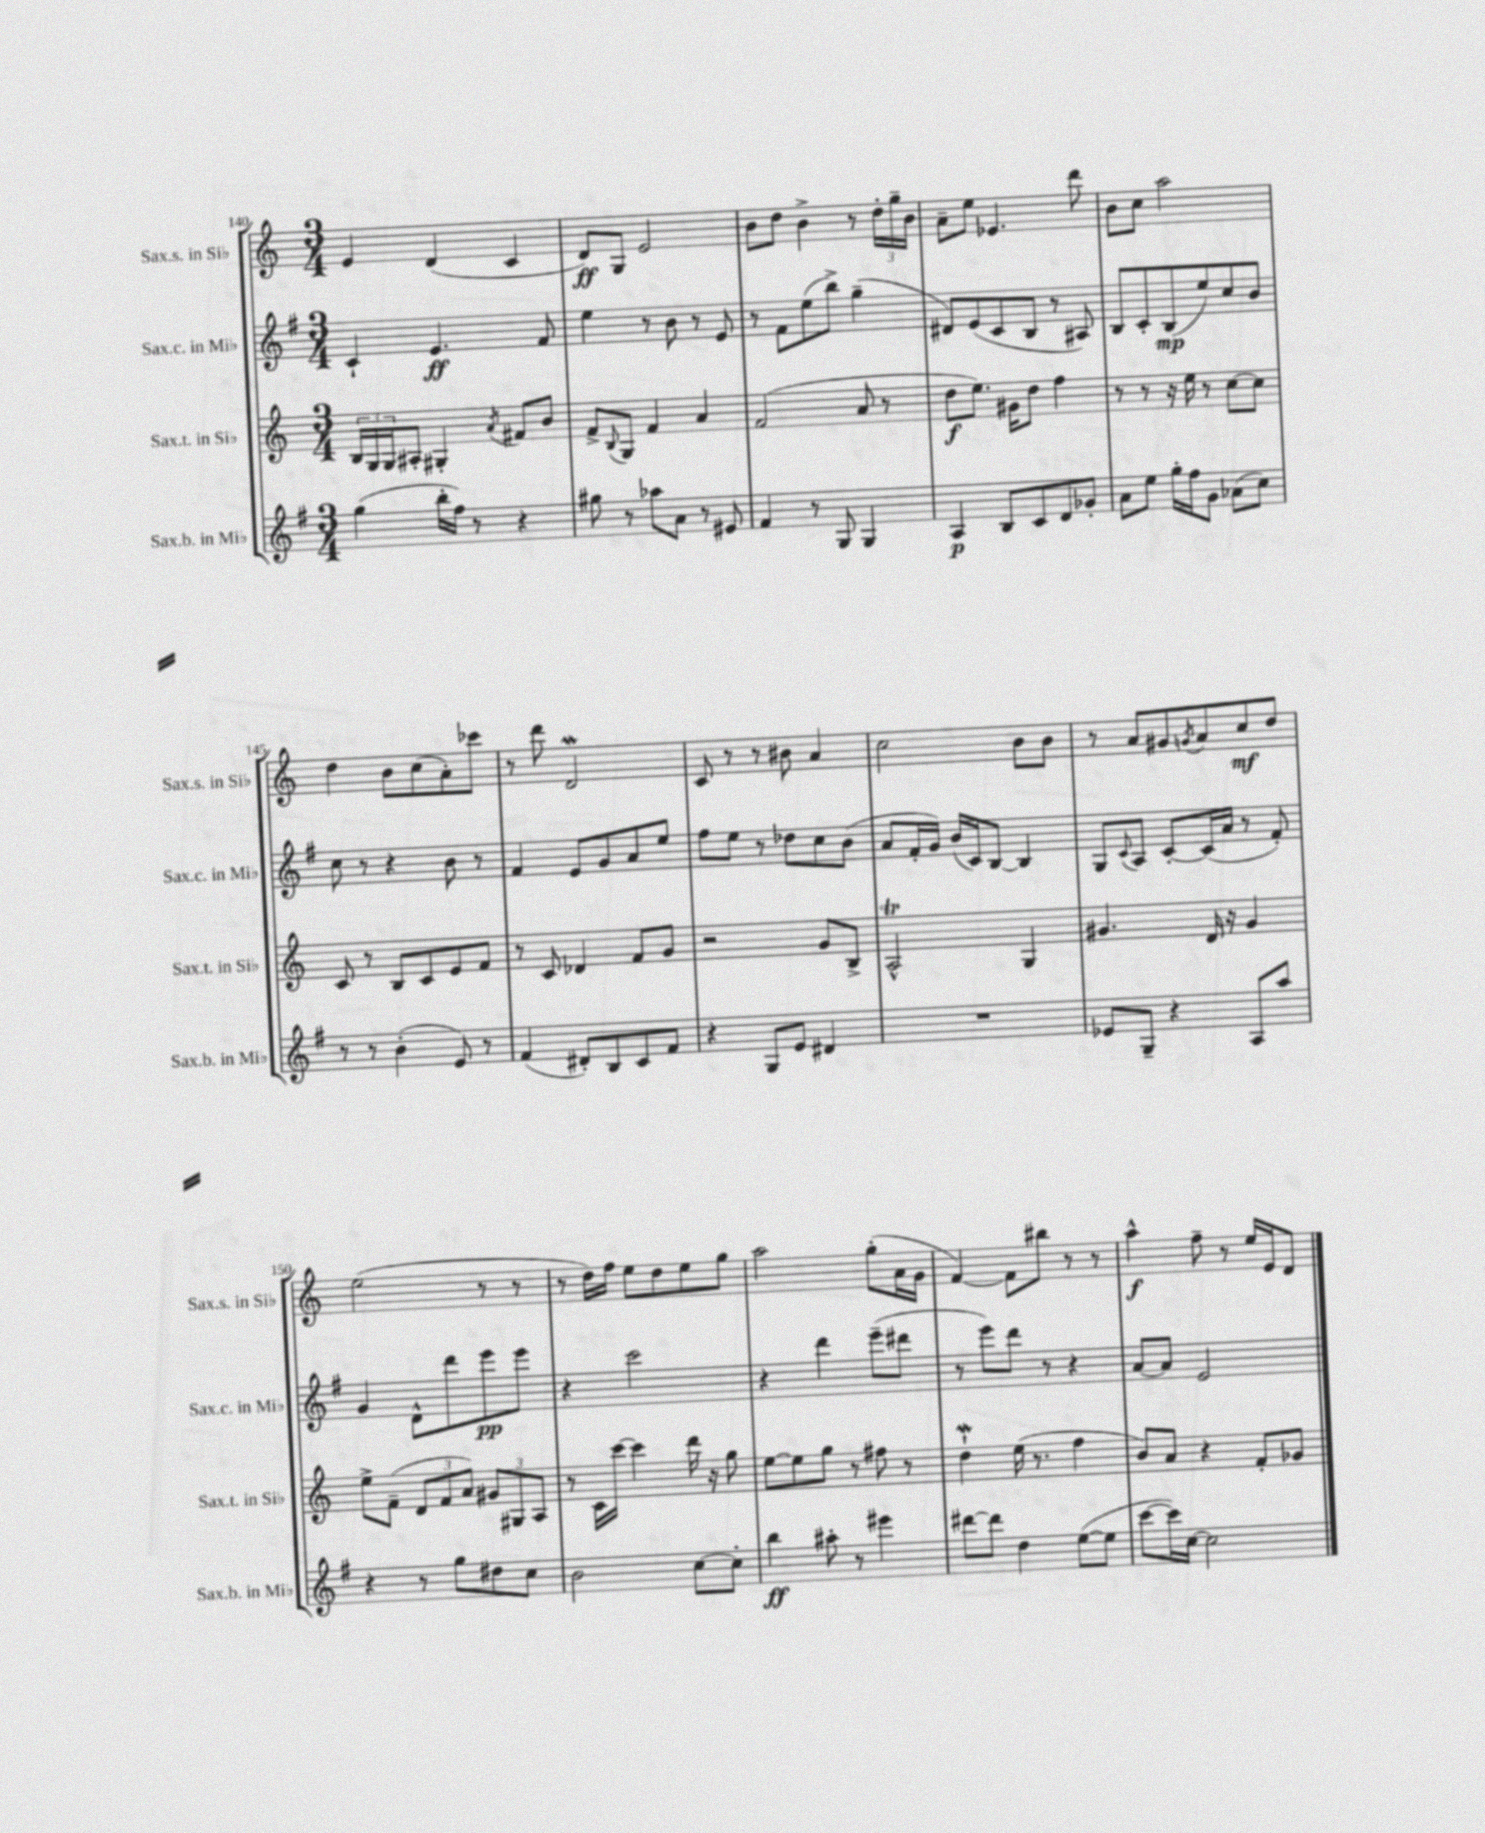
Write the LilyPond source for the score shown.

<<
\new StaffGroup <<
\new Staff = "s0" \with { instrumentName = "Sax.s. in Sib" shortInstrumentName = "Sax.s. in Sib" } {
    \clef treble \key c \major \numericTimeSignature \time 3/4
    e'4 d'4( c'4 |
    d'8\ff) g8 e'2 |
    b'8 d''8 b'4-> r8 \tuplet 3/2 { d''16-. g''16-- b'16 } |
    a'8-- e''8 ees'4. d'''8 |
    b'8 c''8 a''2 |
    d''4 b'8 c''8( a'8-.) ces'''8 |
    r8 d'''8 d'2\mordent |
    c'8 r8 r8 bis'8 a'4 |
    c''2 b'8 b'8 |
    r8 a'8 gis'8 \acciaccatura { g'8 } a'8 c''8\mf d''8 |
    e''2( r8 r8 |
    r8 d''16) f''16 e''8 d''8 e''8 g''8 |
    a''2 g''8-.( a'16 g'16 |
    f'4~) f'8 bis''8 r8 r8 |
    a''4-^\f f''8-- r8 e''16 e'16 d'8 \bar "|." |
}
\new Staff = "s1" \with { instrumentName = "Sax.c. in Mib" shortInstrumentName = "Sax.c. in Mib" } {
    \clef treble \key g \major \numericTimeSignature \time 3/4
    c'4-! e'4.\ff fis'8 |
    e''4 r8 b'8 r8 e'8 |
    r8 fis'8 e''8( b''8->) g''4--( |
    dis'8) e'8( c'8 b8 r8 ais8) |
    b8 c'8-. b8\mp( e''8) c''8 b'8 |
    c''8 r8 r4 b'8 r8 |
    fis'4 e'8 g'8 a'8 e''8 |
    fis''8 e''8 r8 des''8 c''8 b'8( |
    a'8 fis'16-. g'16) b'16( c'16) b8~ b4 |
    g8 \appoggiatura { c'8 } a8 c'8~-. c'16( a'16 r8 fis'8-.) |
    g'4 d'8-^ d'''8 e'''8\pp e'''8 |
    r4 c'''2 |
    r4 d'''4 e'''8--( dis'''8 |
    r8 e'''8) d'''8 r8 r4 |
    a'8~ a'8 e'2 \bar "|." |
}
\new Staff = "s2" \with { instrumentName = "Sax.t. in Sib" shortInstrumentName = "Sax.t. in Sib" } {
    \clef treble \key c \major \numericTimeSignature \time 3/4
    \tuplet 3/2 { b16 g16 g16 } ais8-. gis4-. \acciaccatura { a'8 } fis'8 b'8 |
    f'8-> \appoggiatura { b8 } g8 f'4 a'4 |
    f'2( a'8 r8 |
    d''8\f e''8.) gis'16 d''8 f''4 |
    r8 r8 r16 e''16 r8 c''8~ c''8 |
    c'8 r8 b8 c'8 e'8 f'8 |
    r8 c'8 des'4 f'8 g'8 |
    r2 g'8 b8-> |
    a2-^\trill g4 |
    gis'4. d'16 r16 gis'4 |
    e''8-> f'8--( \tuplet 3/2 { d'8 f'8 a'8) } \tuplet 3/2 { gis'8 gis8 a8 } |
    r8 c'16 c'''16~ c'''4 d'''16 r16 g''8 |
    e''8~ e''8 g''8 r8 fis''8 r8 |
    d''4-!\mordent e''16( r8. f''4 |
    b'8) a'8 r4 f'8-. ges'8 \bar "|." |
}
\new Staff = "s3" \with { instrumentName = "Sax.b. in Mib" shortInstrumentName = "Sax.b. in Mib" } {
    \clef treble \key g \major \numericTimeSignature \time 3/4
    g''4( b''16-. fis''16) r8 r4 |
    gis''8 r8 aes''8 a'8 r8 eis'8 |
    fis'4 r8 g8 g4 |
    a4\p b8 c'8 d'8 ges'8-. |
    a'8 e''8 g''16-. fis''16 g'8 aes'8( c''8) |
    r8 r8 b'4-.( e'8) r8 |
    fis'4( dis'8-.) b8 c'8 fis'8 |
    r4 g8 e'8 dis'4 |
    R2. |
    ees'8 g8-- r4 a8 a''8 |
    r4 r8 g''8 dis''8 c''8 |
    b'2 c''8~ c''8-. |
    b''4\ff ais''8-. r8 eis'''4 |
    dis'''8~ dis'''8 d''4 e''8~( e''8 |
    c'''8~ c'''16) c''16~ c''2 \bar "|." |
}
>>
>>
\layout { \context { \Score currentBarNumber = #140 } }
